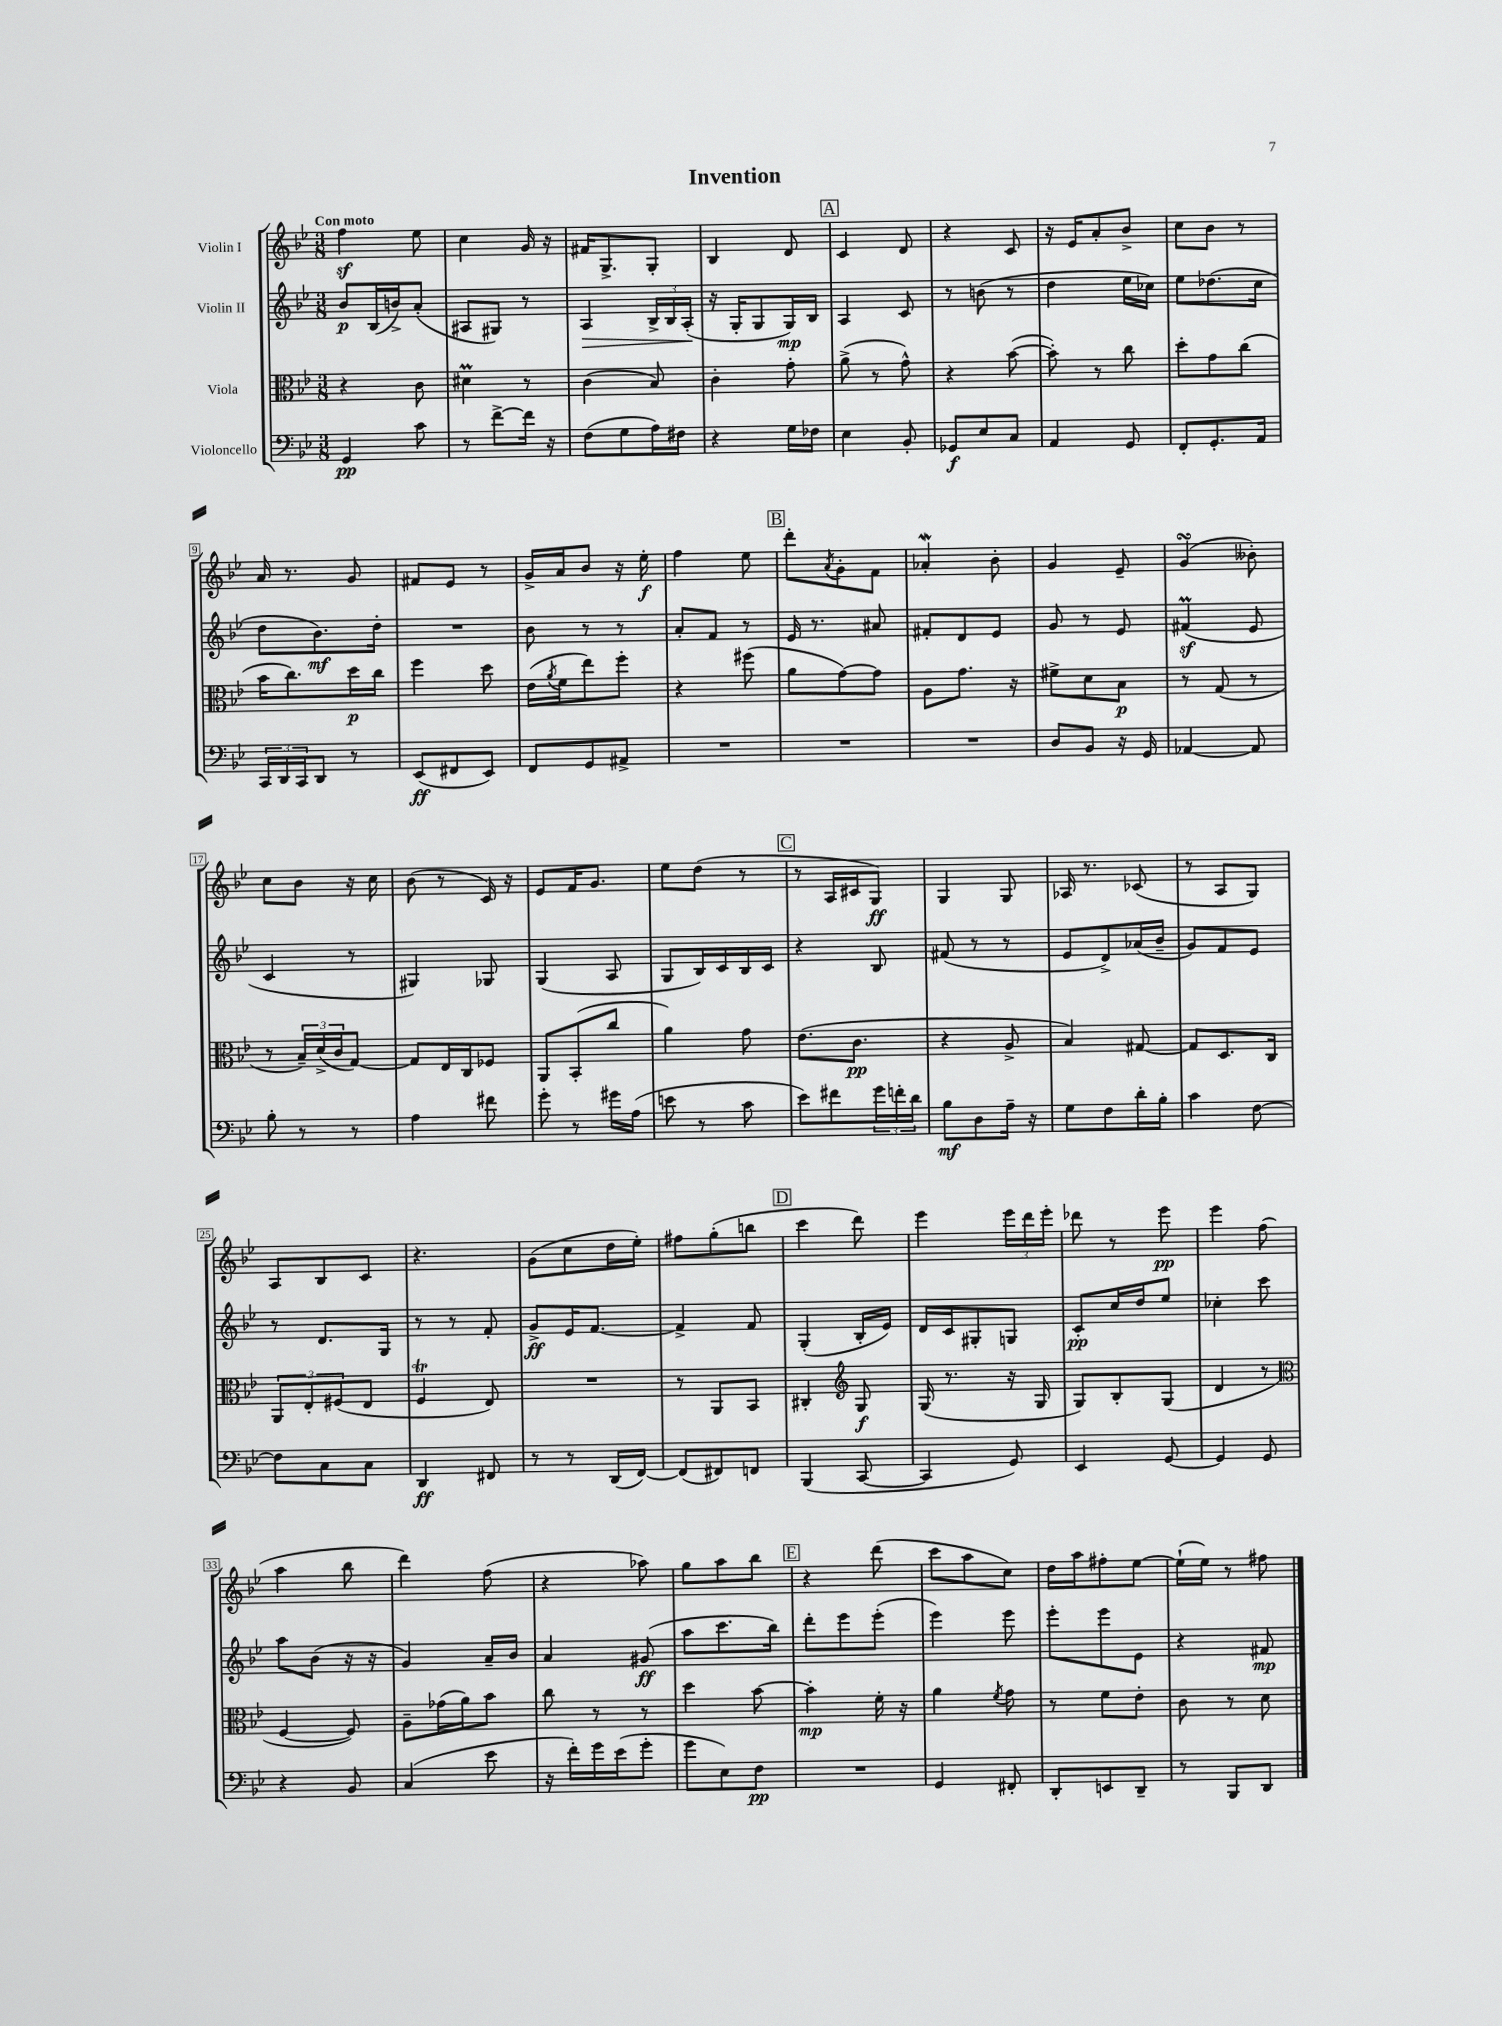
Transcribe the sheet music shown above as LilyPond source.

\header { title = "Invention" }
<<
\new StaffGroup <<
\new Staff = "s0" \with { instrumentName = "Violin I" } {
    \clef treble \key bes \major \numericTimeSignature \time 3/8 \tempo "Con moto"
    f''4\sf ees''8 |
    c''4 g'16 r16 |
    fis'16 g8.-> g8-. |
    bes4 d'8 |
    \mark \markup { \box "A" } c'4 d'8 |
    r4 c'8 |
    r16 ees'16 a'8-. bes'8-> |
    c''8 bes'8 r8 |
    a'16 r8. g'8 |
    fis'8 ees'8 r8 |
    g'16-> a'16 bes'8 r16 ees''16-.\f |
    f''4 ees''8 |
    \mark \markup { \box "B" } d'''8-. \acciaccatura { a'8 } g'8-. f'8 |
    aes'4-.\mordent bes'8-. |
    g'4 ees'8-- |
    g'4\turn( beses'8-.) |
    c''8 bes'8 r16 c''16 |
    bes'8( r8 c'16) r16 |
    ees'8 f'16 g'8. |
    ees''8 d''8( r8 |
    \mark \markup { \box "C" } r8 a16 cis'16 g8\ff) |
    g4 g8 |
    aes16 r8. ces'8( |
    r8 a8 g8) |
    a8 bes8 c'8 |
    r4. |
    g'8( c''8 d''16 ees''16-.) |
    fis''8 g''8-.( b''8 |
    \mark \markup { \box "D" } c'''4 d'''8) |
    ees'''4 \tuplet 3/2 { ees'''16 d'''16 ees'''16-. } |
    des'''8 r8 ees'''8\pp |
    ees'''4 f''8( |
    a''4 bes''8 |
    d'''4) f''8( |
    r4 aes''8) |
    g''8 a''8 bes''8 |
    \mark \markup { \box "E" } r4 d'''8( |
    c'''8 a''8 c''8) |
    d''16 a''16 fis''8-. ees''8~ |
    ees''16-!( ees''16) r8 fis''8 \bar "|." |
}
\new Staff = "s1" \with { instrumentName = "Violin II" } {
    \clef treble \key bes \major \numericTimeSignature \time 3/8
    bes'8\p bes16( b'16->) a'8-.( |
    ais8 gis8) r8 |
    a4\> \tuplet 3/2 { bes16-> bes16 a16-.\!( } |
    r16 g16-. g8 g16\mp) bes16 |
    \mark \markup { \box "A" } a4 c'8 |
    r8 b'8( r8 |
    d''4 ees''16 ces''16) |
    ees''8 des''8.( c''16 |
    d''8 bes'8.\mf) d''16-. |
    R4. |
    bes'8 r8 r8 |
    a'8-. f'8 r8 |
    \mark \markup { \box "B" } ees'16 r8. ais'8 |
    fis'8-. d'8 ees'8 |
    g'8 r8 ees'8 |
    fis'4\prall\sf( ees'8 |
    c'4 r8 |
    gis4) ges8 |
    g4( a8 |
    g8 bes16) c'16 bes16 c'16 |
    \mark \markup { \box "C" } r4 bes8 |
    fis'8( r8 r8 |
    ees'8 d'8->) aes'16( bes'16-- |
    g'8) f'8 ees'8 |
    r8 d'8. g16 |
    r8 r8 f'8-. |
    g'8->\ff ees'16 f'8.~ |
    f'4-> f'8 |
    \mark \markup { \box "D" } g4-.( bes16-. ees'16) |
    d'16 c'16 gis8-. g8 |
    c'8-.\pp c''16 d''16 ees''8 |
    ces''4-. c'''8 |
    a''8 bes'8( r16 r16 |
    g'4) a'16-- bes'16 |
    a'4 gis'8\ff( |
    a''8 c'''8. bes''16) |
    \mark \markup { \box "E" } d'''8-. ees'''8 ees'''8-.( |
    ees'''4) ees'''8 |
    ees'''8-. ees'''8 ees'8 |
    r4 fis'8\mp \bar "|." |
}
\new Staff = "s2" \with { instrumentName = "Viola" } {
    \clef alto \key bes \major \numericTimeSignature \time 3/8
    r4 c'8 |
    dis'4\prall r8 |
    c'4( bes8) |
    c'4-. g'8-. |
    \mark \markup { \box "A" } a'8->( r8 g'8-^) |
    r4 bes'8~( |
    bes'8-.) r8 c''8 |
    d''8-. g'8 c''8( |
    bes'16 c''8.) d''16\p c''16 |
    f''4 d''8 |
    ees'16( \acciaccatura { a'8 } f'16 ees''8) f''8-. |
    r4 fis''8( |
    \mark \markup { \box "B" } a'8 g'8~) g'8 |
    a8 g'8. r16 |
    fis'8-> d'8 bes8\p |
    r8 g8( r8 |
    r8 \tuplet 3/2 { bes16--) d'16->( c'16 } g8~) |
    g8 ees16 c16 fes8 |
    a,8 bes,8-.( c''8 |
    a'4) g'8 |
    \mark \markup { \box "C" } ees'8.( c'8.\pp |
    r4 a8-> |
    bes4) gis8~ |
    gis8 d8. c16 |
    \tuplet 3/2 { a,8 ees8-. fis8( } ees8 |
    f4\trill ees8) |
    R4. |
    r8 a,8 bes,8 |
    \mark \markup { \box "D" } cis4-. \clef treble g8\f |
    g16( r8. r16 g16 |
    g8) bes8-. g8( |
    d'4 r8 |
    \clef alto f4~ f8) |
    a8-- ges'16( a'16) bes'8 |
    c''8 r8 r8 |
    d''4 bes'8~ |
    \mark \markup { \box "E" } bes'4-.\mp f'16-. r16 |
    a'4 \acciaccatura { f'8 } g'8 |
    r8 f'8 ees'8-. |
    c'8 r8 d'8 \bar "|." |
}
\new Staff = "s3" \with { instrumentName = "Violoncello" } {
    \clef bass \key bes \major \numericTimeSignature \time 3/8
    g,4\pp c'8 |
    r8 f'8~-> f'16 r16 |
    f8( g8 a16) fis16 |
    r4 g16 fes16 |
    \mark \markup { \box "A" } ees4 bes,8-. |
    ges,8\f ees8 c8 |
    a,4 g,8 |
    f,8-. g,8.-. a,16 |
    \tuplet 3/2 { c,16 d,16 c,16 } d,8 r8 |
    ees,8\ff( fis,8 ees,8) |
    f,8 g,8 ais,8-> |
    R4. |
    \mark \markup { \box "B" } R4. |
    R4. |
    d8 bes,8 r16 g,16 |
    aes,4~ aes,8 |
    bes8-. r8 r8 |
    a4 fis'8 |
    g'8-. r8 gis'16 a16( |
    e'8 r8 c'8 |
    \mark \markup { \box "C" } ees'8) fis'8 \tuplet 3/2 { g'16 f'16-. d'16 } |
    bes8\mf d8 a16-- r16 |
    g8 f8 d'16-. bes16-. |
    c'4 f8~ |
    f8 c8 c8 |
    d,4\ff fis,8 |
    r8 r8 d,16( f,16~) |
    f,8( fis,8) f,8 |
    \mark \markup { \box "D" } bes,,4( c,8~ |
    c,4 g,8) |
    ees,4 g,8~ |
    g,4 g,8 |
    r4 bes,8 |
    c4( ees'8 |
    r16 f'16-.) g'16 ees'16( g'8-. |
    g'8 ees8) f8\pp |
    \mark \markup { \box "E" } R4. |
    g,4 fis,8-. |
    d,8-. e,8 d,8-- |
    r8 bes,,8 d,8 \bar "|." |
}
>>
>>
\layout { \context { \Score \override BarNumber.stencil = #(make-stencil-boxer 0.1 0.3 ly:text-interface::print) } }
